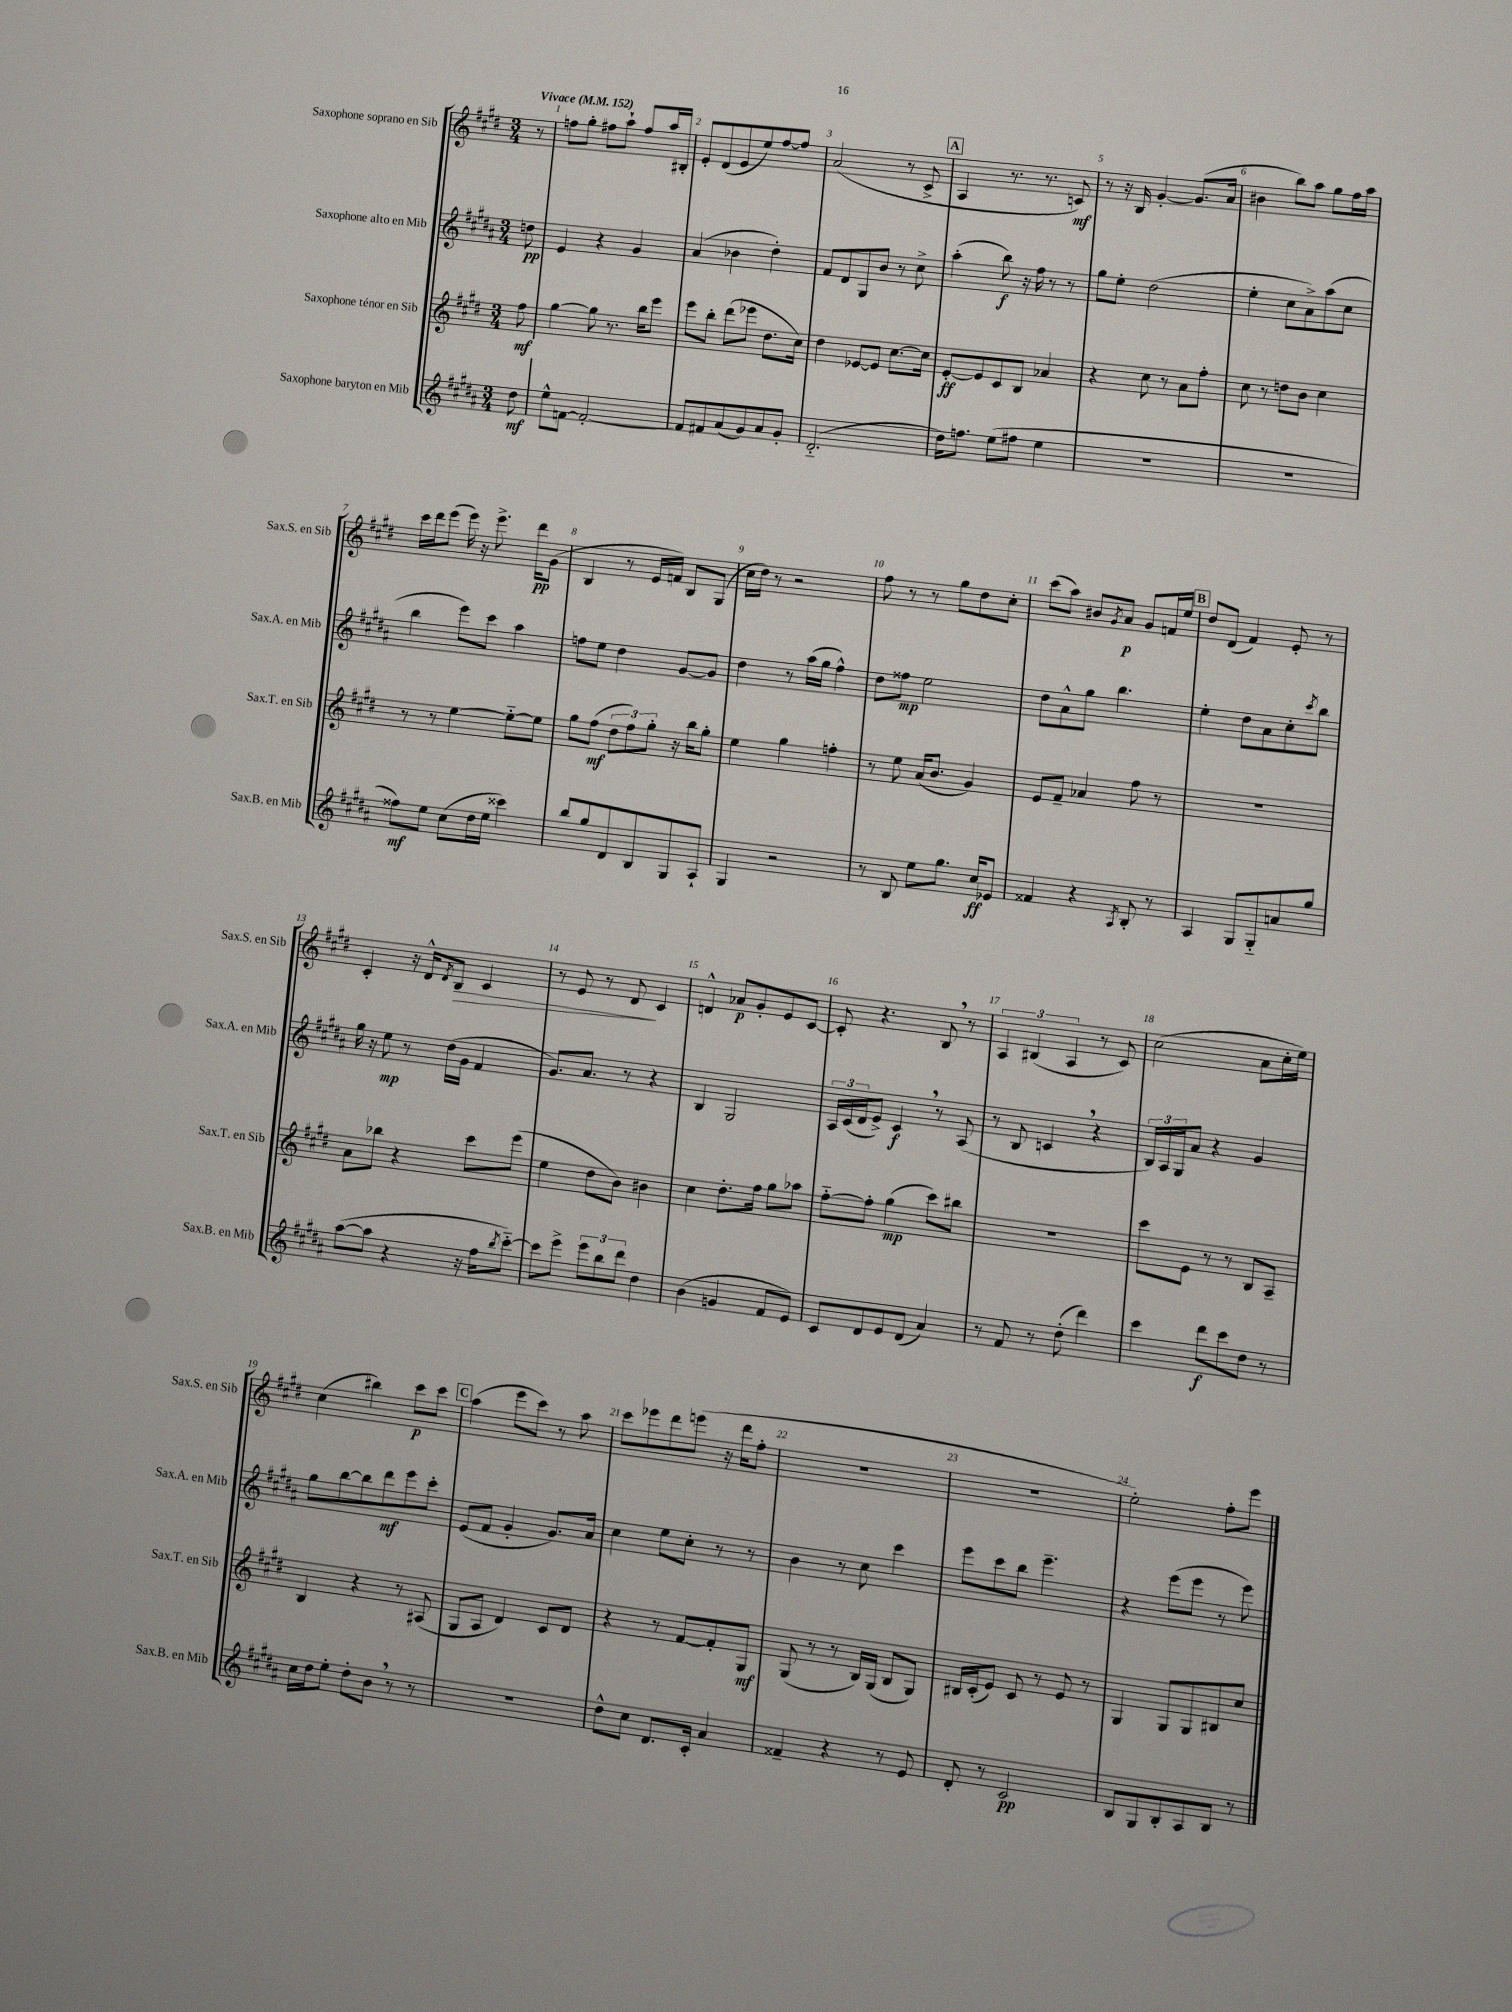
<<
\new StaffGroup <<
\new Staff = "s0" \with { instrumentName = "Saxophone soprano en Sib" shortInstrumentName = "Sax.S. en Sib" } {
    \clef treble \key e \major \numericTimeSignature \time 3/4 \partial 8 \tempo "Vivace" 4 = 152
    r8 |
    f''8 gis''8-. fis''8 a''8-! fis''8 a''16 bis16-. |
    e'8-. dis'8( e'8 e''8) fis''8~ fis''8 |
    a'2( r8 cis'8-> |
    \mark \markup { \box "A" } a4 r8. r8. c'8\mf) |
    r8 r16 b16 gis'4~-. gis'8.( a'16 |
    bis'4 b''8) a''8 gis''8 fis''16 a''16 |
    cis'''16 dis'''16 e'''8( e'''16) r16 e'''8.-> dis'''16\pp gis'8( |
    b4 r8 e'16 f'16) b8 gis8( |
    cis''16 dis''16) r8 r2 |
    fis''8 r8 r8 gis''8 dis''8 cis''8-. |
    cis'''8( a''8) bis'8 \acciaccatura { gis'8 } a'8\p gis'8 f'16 e''16 |
    \mark \markup { \box "B" } dis''8 dis'8( fis'4) e'8-. r8 |
    cis'4-. r16 dis'16-^ \acciaccatura { dis'8 } b8\> cis'4 |
    r8 e'8 r8 dis'8\! cis'4 |
    d'4-^ aes'8\p gis'8-. e'8 cis'8~ |
    cis'8-. r4. b8 \breathe r8 |
    \tuplet 3/2 { a4 bis4( a4 } r8 cis'8) |
    cis''2( a'8 cis''16-. e''16) |
    cis''4( bis''4) cis'''8\p cis'''8 |
    \mark \markup { \box "C" } a''4( e'''8 cis'''8) r8 a''8 |
    cis'''8 ees'''8 dis'''8 e'''8( r16 dis'''16 fis''8-. |
    R2. |
    R2. |
    e''2-.) fis''8-. e'''8 \bar "|." |
}
\new Staff = "s1" \with { instrumentName = "Saxophone alto en Mib" shortInstrumentName = "Sax.A. en Mib" } {
    \clef treble \key b \major \numericTimeSignature \time 3/4 \partial 8
    d''8\pp |
    e'4 r4 gis'4 |
    ais'4( bes'4 dis''4-.) |
    fis'8 dis'8 gis8 b'8 r8 cis''8-> |
    \mark \markup { \box "A" } ais''4-.( b''8\f) r16 fis''16 r8 r8 |
    gis''8 e''8-. dis''2( |
    e''4-. cis''8 ais'8->) ais''8( cis''8 |
    b''4 e'''8) cis'''8 ais''4 |
    f''8 e''8 dis''4 gis'8~ gis'8 |
    dis''4 r8 ais''16( gis''16 fis''4-^) |
    dis''8 fisis''8\mp e''2 |
    dis''8 ais'8-^ gis''8 b''4. |
    \mark \markup { \box "B" } e''4-. dis''8 ais'8 cis''8-. \acciaccatura { cis'''8 } b''8 |
    gis''16 r16 e''8\mp r8 dis''16( gis'16 fis'4 |
    gis'8.) ais'8. r8 r4 |
    b4 gis2 |
    \tuplet 3/2 { ais16 cis'16( dis'16 } e'8->) cis'4\f \breathe r8 ais8( |
    r8 b8 c'4 \breathe r4 |
    \tuplet 3/2 { b16) ais16 gis16 } ais'8 r4 gis'4 |
    gis''8 b''8~ b''8 dis'''8\mf e'''8 cis'''8-. |
    \mark \markup { \box "C" } e'8( fis'8 gis'4-. gis'8.) ais'16 |
    cis''4 e''8 cis''8-. r8 r8 |
    b'4 r8 cis''8 cis'''4 |
    e'''8 cis'''8 b''8 e'''4.-- |
    r4 e'''8( e'''8 r8 e'''8) \bar "|." |
}
\new Staff = "s2" \with { instrumentName = "Saxophone ténor en Sib" shortInstrumentName = "Sax.T. en Sib" } {
    \clef treble \key e \major \numericTimeSignature \time 3/4 \partial 8
    fis''8\mf |
    gis''4~ gis''8 r8. b''16 e'''8 |
    e'''8 b''8-. dis'''8( ees'''8 dis''8. cis''16) |
    dis''4 ees'8~ ees'8 cis''8.~ cis''16 |
    \mark \markup { \box "A" } e'8~-.\ff e'8 cis'8 b8 aes'4 |
    r4 cis''8 r8 a'8 fis''8-. |
    cis''8 r8 d''8 b'8 cis''4 |
    r8 r8 e''4~ e''8~-_ e''8 |
    gis''8 fis''8\mf( \tuplet 3/2 { dis''8 fis''8) gis''8-. } r16 b''16 gis''8-. |
    e''4 gis''4 f''4-. |
    r8 e''8 a'16( b'8. gis'4) |
    e'8 fis'8-- aes'4 fis''8 r8 |
    \mark \markup { \box "B" } R2. |
    a'8 bes''8 r4 cis'''8 e'''8( |
    e''4 dis''8 b'8) bis'4 |
    cis''4 dis''8.-. fis''16 gis''8 aes''8 |
    fis''8~-_ fis''8-. gis''4\mp( cis'''8) bis''8 |
    R2. |
    cis'''8 e'8 r8 r8 b8 a8-- |
    b4 r4 r8 ais8( |
    \mark \markup { \box "C" } gis8 a8 dis'4) cis'8 dis'8 |
    r4 r8 fis'8~ fis'8-. gis8\mf |
    gis8( r8 r8 b16) gis16( b8 gis8) |
    bis16 cis'16-.( e'8) cis'8 r8 e'8 r8 |
    gis4 gis8 gis8 bis8 cis''8 \bar "|." |
}
\new Staff = "s3" \with { instrumentName = "Saxophone baryton en Mib" shortInstrumentName = "Sax.B. en Mib" } {
    \clef treble \key b \major \numericTimeSignature \time 3/4 \partial 8
    dis''8\mf |
    e''8-^ f'8~ f'2~-. |
    f'8 fis'8 ais'8( gis'8) ais'8 gis'8-. |
    dis'2.-_( |
    \mark \markup { \box "A" } dis''16) f''8. e''8( fis''8 e''4 |
    R2. |
    R2. |
    fisis''8\mf) e''8 cis''8( dis''16 e''16 cisis'''4) |
    b''8 gis''8 dis'8 b8 gis8 ais8-! |
    gis4 r2 |
    r8 b8 e''8 gis''8. cis''16\ff ees'8 |
    fisis'4 r4 \acciaccatura { ais8 } b8-. r8 |
    \mark \markup { \box "B" } ais4 gis8 gis8-_ a'8 gis''8 |
    ais''8~( ais''8 r4 r16 fis''16 \acciaccatura { b''8 } cis'''8~-_) |
    cis'''8 e'''8-> \tuplet 3/2 { e'''8 b''8 dis'''8 } dis''4 |
    b'4( g'4 fis'8 e'8) |
    cis'8 dis'8 e'8 dis'8( ais'4) |
    r8 fis'8 r8 dis''8-.( dis'''4) |
    cis'''4 dis'''8\f cis'''8 dis''8 r8 |
    cis''16 dis''16 e''8-. dis''8-. b'8 \breathe r8 r8 |
    \mark \markup { \box "C" } R2. |
    dis''8-^ cis''8 dis'8. cis'16-. ais'4 |
    fisis'4-- r4 r8 e'8 |
    dis'8-. r8 cis'2\pp |
    b8 gis8 b8-. ais8 b8 r8 \bar "|." |
}
>>
>>
\layout { \context { \Score \override BarNumber.break-visibility = ##(#f #t #t) barNumberVisibility = #all-bar-numbers-visible } }
